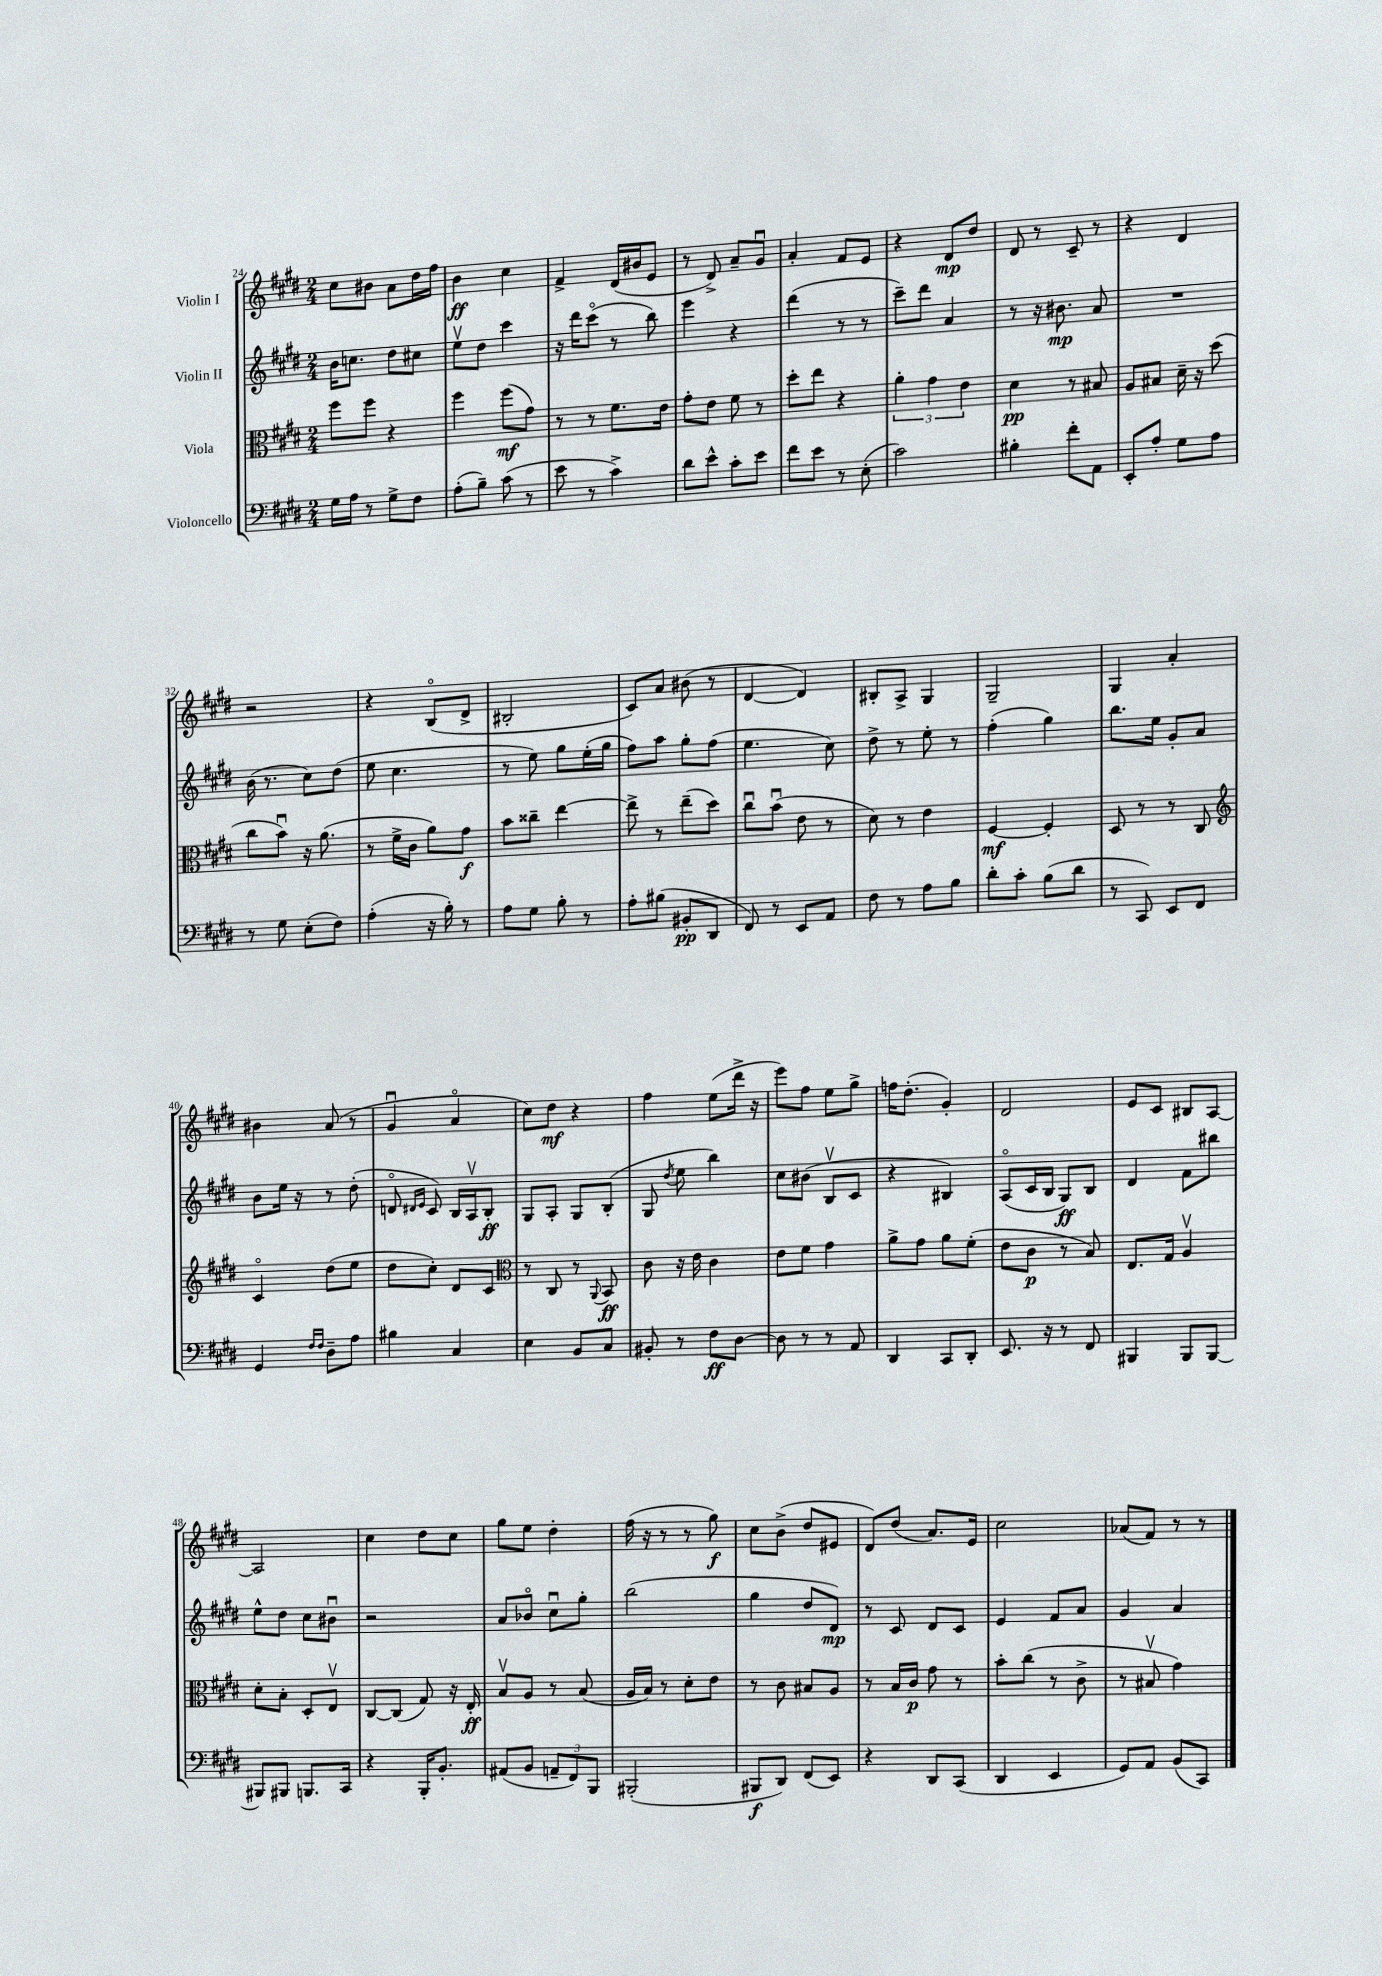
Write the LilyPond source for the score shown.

<<
\new StaffGroup <<
\new Staff = "s0" \with { instrumentName = "Violin I" } {
    \clef treble \key e \major \numericTimeSignature \time 2/4
    \autoBeamOff cis''8[ bis'8] a'8[ dis''16 fis''16] |
    b'4\ff cis''4 |
    fis'4-> dis'16[( bis'16 e'8] |
    r8 dis'8->) a'8[-- gis'8]\downbow |
    a'4-. fis'8[ e'8] |
    r4 dis'8[\mp dis''8] |
    dis'8 r8 cis'8-- r8 |
    r4 dis'4 |
    r2 |
    r4 b8[\flageolet( dis'8]-> |
    bis2-. |
    cis'8[) a'8] bis'8( r8 |
    dis'4~ dis'4) |
    bis8[-. a8]-> gis4 |
    gis2-- |
    gis4 a'4-. |
    bis'4 a'8( r8 |
    gis'4\downbow a'4\flageolet |
    cis''8[) dis''8]\mf r4 |
    fis''4 e''8[( dis'''16]-> r16 |
    e'''8[) fis''8] e''8[ gis''8]-> |
    f''16[ dis''8.]-.( gis'4-.) |
    dis'2 |
    e'8[ cis'8] bis8[ a8]~ |
    a2 |
    cis''4 dis''8[ cis''8] |
    gis''8[ e''8] dis''4-. |
    fis''16( r16 r8 r8 gis''8\f) |
    cis''8[ b'8]->( dis''8[ eis'8] |
    dis'8[) dis''8]( a'8.[) e'16] |
    cis''2 |
    aes'8[( fis'8]) r8 r8 \bar "|." |
}
\new Staff = "s1" \with { instrumentName = "Violin II" } {
    \clef treble \key e \major \numericTimeSignature \time 2/4
    \autoBeamOff b'16[ c''8.] dis''8[ cis''8] |
    e''8[\upbow dis''8] cis'''4 |
    r16 dis'''16[ cis'''8]\flageolet( r8 b''8) |
    e'''4 r4 |
    dis'''4( r8 r8 |
    cis'''8[--) dis'''8] a'4 |
    r8 r16 bis'8.\mp a'8 |
    R2 |
    b'16( r8. cis''8[) dis''8]( |
    e''8 cis''4. |
    r8 e''8) gis''8[ e''16-.( gis''16] |
    fis''8[) a''8] gis''8[-. fis''8]( |
    e''4. cis''8) |
    dis''8-> r8 e''8-. r8 |
    fis''4-.( gis''4) |
    b''8.[ e''16] gis'8[-. a'8] |
    b'8[ e''16] r16 r8 dis''8-.( |
    d'8\flageolet \grace { dis'16[ e'16] } cis'8) b16[ a16\upbow b8]-.\ff |
    gis8[ a8]-. gis8[ b8]-.( |
    gis8 \acciaccatura { dis''8 } e''8 b''4) |
    cis''8[ bis'8]( b8[\upbow cis'8] |
    r4 bis4) |
    a8[\flageolet( cis'16 b16] gis8[\ff) b8] |
    dis'4 fis'8[ bis''8] |
    e''8[-^ dis''8] cis''8[ bis'8]\downbow |
    r2 |
    a'8[ bes'8]\flageolet cis''8[\downbow gis''8]-. |
    b''2( |
    gis''4 dis''8[ dis'8]\mp) |
    r8 cis'8 dis'8[ cis'8] |
    e'4 fis'8[ a'8] |
    gis'4 a'4 \bar "|." |
}
\new Staff = "s2" \with { instrumentName = "Viola" } {
    \clef alto \key e \major \numericTimeSignature \time 2/4
    \autoBeamOff fis''8[ fis''8] r4 |
    fis''4 fis''8[\mf( gis'8]) |
    r8 r8 fis'8.[ e'16] |
    gis'8[-. e'8] fis'8 r8 |
    dis''8[-. e''8] r4 |
    \tuplet 3/2 { a'4-. gis'4 e'4 } |
    dis'4\pp r8 bis8 |
    a8[ bis8] dis'16-- r16 dis''8( |
    cis''8[ b'8]\downbow) r16 a'8.( |
    r8 fis'16[-> cis'16] a'8[) gis'8]\f |
    b'8[ cisis''8]-- e''4~ |
    e''8-> r8 e''8[--( dis''8]) |
    cis''8[\downbow b'8]\downbow( e'8 r8 |
    dis'8) r8 e'4 |
    fis4~\mf fis4-. |
    dis8 r8 r8 cis8 |
    \clef treble cis'4\flageolet dis''8[( e''8] |
    dis''8[ cis''8]-.) dis'8[ cis'8] |
    \clef alto r8 cis8 r8 \appoggiatura { a,8 } b,8\ff |
    cis'8 r16 e'16 cis'4 |
    e'8[ fis'8] gis'4 |
    a'8[-> gis'8] a'8[ fis'8]-.( |
    e'8[ cis'8]\p r8 b8) |
    e8.[ gis16] a4\upbow |
    dis'8[-. b8]-. dis8[-. e8]\upbow |
    cis8[~ cis8]( gis8) r16 e16-.\ff |
    b8[\upbow a8] r8 b8( |
    a16[ b16]) r8 dis'8[-. e'8] |
    r8 cis'8 bis8[ a8] |
    r8 b16[ cis'16]\p gis'8 r8 |
    b'8[-. cis''8]( r8 cis'8-> |
    r8 bis8\upbow gis'4) \bar "|." |
}
\new Staff = "s3" \with { instrumentName = "Violoncello" } {
    \clef bass \key e \major \numericTimeSignature \time 2/4
    \autoBeamOff gis16[ a16] r8 gis8[-> fis8] |
    a8[-.( b8]--) cis'8( r8 |
    e'8 r8 cis'4->) |
    dis'8[ e'8]-^ cis'8[-. e'8] |
    fis'8[ e'8] r8 e8-.( |
    cis'2) |
    bis4-. fis'8[-. a,8] |
    e,8[-. a8]-. gis8[ a8] |
    r8 gis8 e8[-.( fis8]) |
    a4-.( r16 b16-.) r8 |
    a8[ gis8] b8-. r8 |
    a8[-. bis8]( bis,8[-.\pp dis,8] |
    fis,8) r8 e,8[ a,8] |
    fis8 r8 a8[ b8] |
    dis'8[-. cis'8]-. b8[( dis'8] |
    r8 cis,8) e,8[ fis,8] |
    gis,4 \grace { fis16[ fis16] } dis8[-- a8] |
    bis4 cis4 |
    e4 b,8[ cis8] |
    bis,8-. r8 fis8[\ff dis8]~ |
    dis8 r8 r8 a,8 |
    dis,4 cis,8[ dis,8]-. |
    e,8. r16 r8 fis,8 |
    bis,,4 bis,,8[ bis,,8]~ |
    bis,,8[ bis,,8] b,,8.[ cis,16] |
    r4 b,,16[-. b,8.]-. |
    ais,8[( b,8] \tuplet 3/2 { a,8[-- fis,8) b,,8] } |
    bis,,2-.( |
    bis,,8[\f dis,8]) fis,8[( e,8]) |
    r4 dis,8[ cis,8]( |
    dis,4 e,4 |
    gis,8[) a,8] b,8[( cis,8]) \bar "|." |
}
>>
>>
\layout { \context { \Score currentBarNumber = #24 } }
